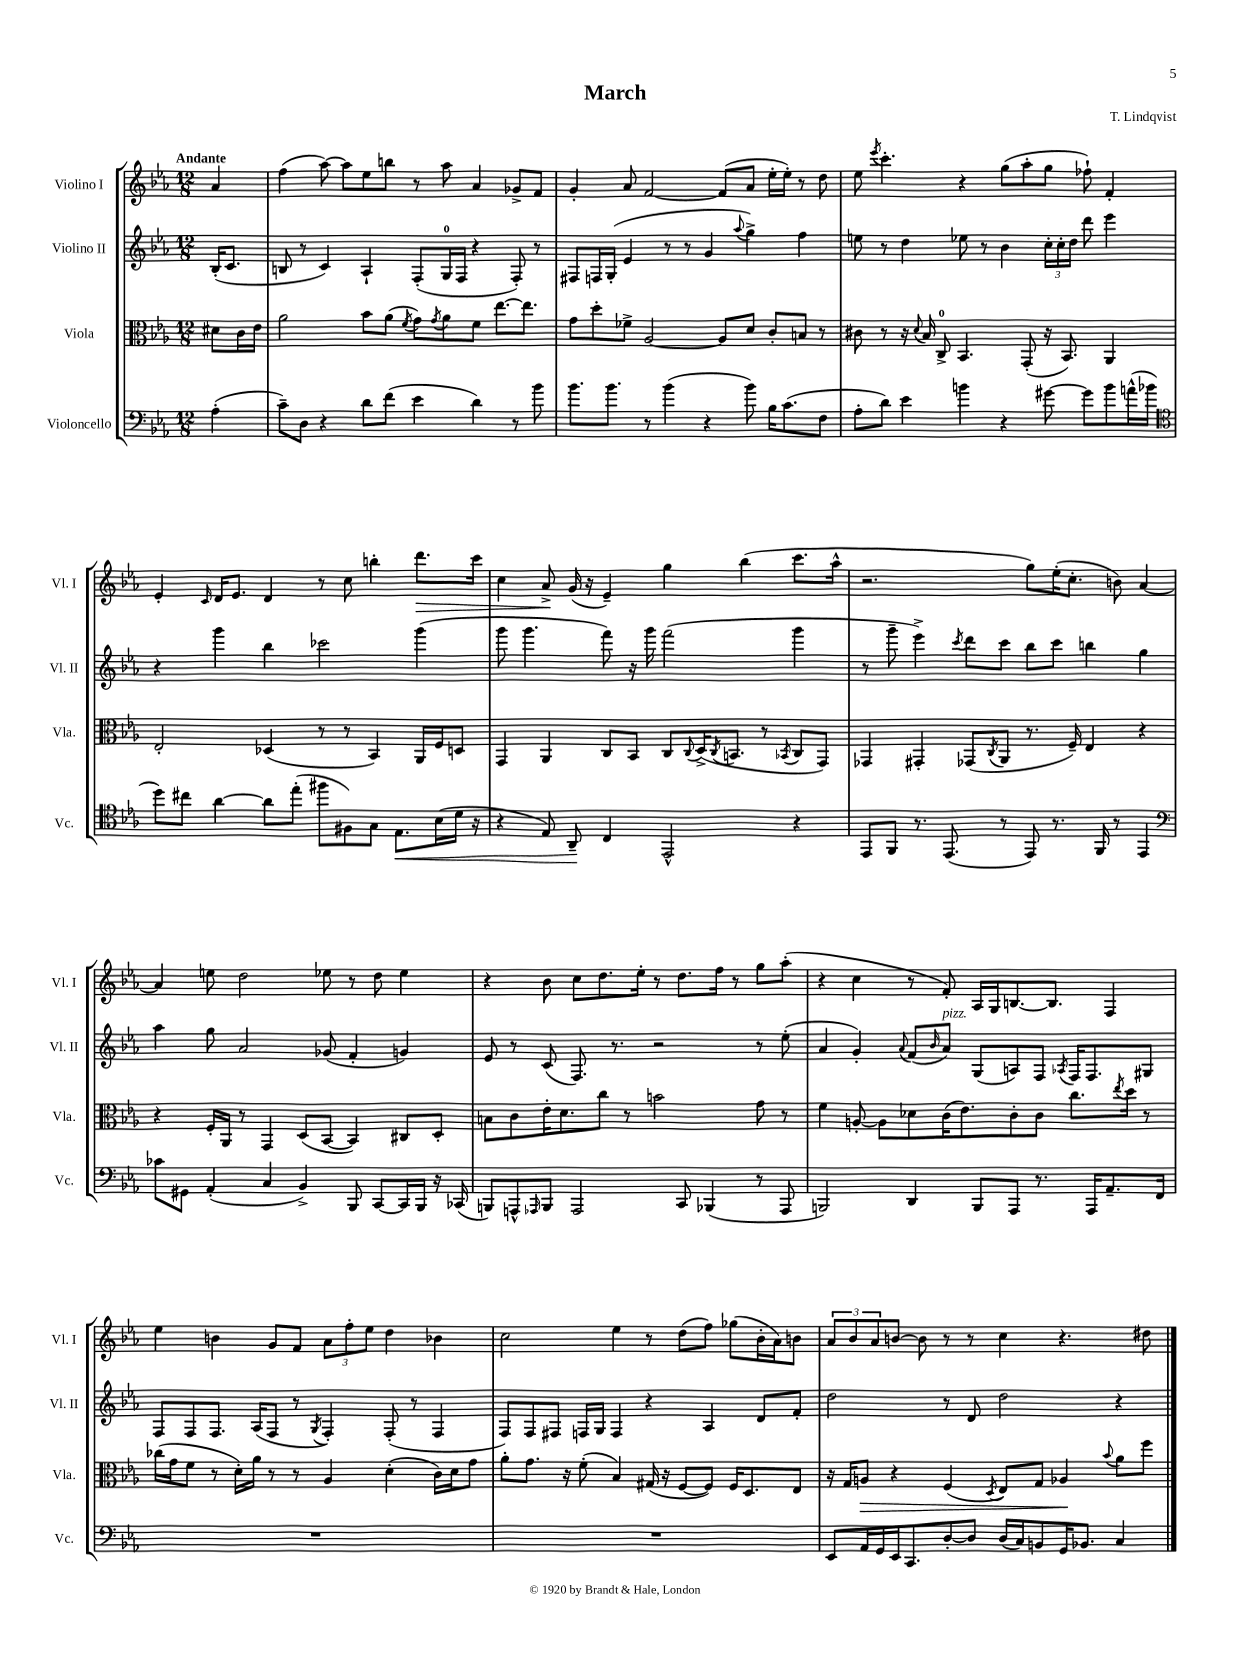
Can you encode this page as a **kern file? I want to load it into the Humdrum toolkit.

**kern	**dynam	**kern	**dynam	**kern	**kern	**dynam
*part4	*part4	*part3	*part3	*part2	*part1	*part1
*staff4	*staff4	*staff3	*staff3	*staff2	*staff1	*staff1
*I"Violoncello	*	*I"Viola	*	*I"Violino II	*I"Violino I	*
*I'Vc.	*	*I'Vla.	*	*I'Vl. II	*I'Vl. I	*
*clefF4	*	*clefC3	*	*clefG2	*clefG2	*
*k[b-e-a-]	*	*k[b-e-a-]	*	*k[b-e-a-]	*k[b-e-a-]	*
*M12/8	*	*M12/8	*	*M12/8	*M12/8	*
=	=	=	=	=	=	=
!	!	!	!	!	!LO:TX:a:B:t=Andante	!
(4A-'\	.	8d#X\L	.	(16B-'/KL	4a-/	.
.	.	.	.	8.c/J	.	.
.	.	16c\L	.	.	.	.
.	.	16e-\JJ	.	.	.	.
=1	=1	=1	=1	=1	=1	=1
8c~\L)	.	2a-\	.	8Bn/	(4ff\	.
8D\J	.	.	.	8r	.	.
4r	.	.	.	4c/)	[8aa-\)	.
.	.	.	.	.	8aa-\L]	.
8d\L	.	8b-\L	.	4A-`/	8ee-\	.
(8f\J	.	(8a-\J	.	.	8bbn\J	.
.	.	8qf/	.	.	.	.
4e-\	.	8g\L)	.	(8F'/L	8r	.
.	.	8qg/	.	.	.	.
.	.	8a-\	.	16G/L	8aa-\	.
.	.	.	.	16F/JJ	.	.
4d\)	.	8f\J	.	4r	4a-/	.
.	.	[8.ee-\L	.	.	.	.
8r	.	.	.	8F'/)	8g-X^/L	.
.	.	8.ee-\J]	.	.	.	.
8b-\	.	.	.	8r	8f/J	.
=2	=2	=2	=2	=2	=2	=2
8.b-\L	.	8g\L	.	8F#X/L	4g'/	.
.	.	8dd'\	.	16Fn/L	.	.
8.b-\J	.	.	.	(16G'/JJ	.	.
.	.	8f-X^\J	.	4e-/	8a-/	.
8r	.	[2A-/	.	.	[2f/	.
(4b-\	.	.	.	8r	.	.
.	.	.	.	8r	.	.
4r	.	.	.	4g/	.	.
.	.	8A-/L]	.	.	(8f/L]	.
.	.	.	.	8qqaa-/	.	.
8b-\)	.	8d/J	.	4gg^\)	8a-/J	.
16B-\KL	.	8c'/L	.	.	16ee-'\LL	.
(8.c\	.	.	.	.	16ee-'\JJ)	.
.	.	8Bn/J	.	4ff\	8r	.
8F\J	.	8r	.	.	8dd\	.
=3	=3	=3	=3	=3	=3	=3
8A-'\L	.	8c#X\	.	8een\	8ee-\	.
.	.	.	.	.	8qeee-/	.
8d\J)	.	8r	.	8r	4.ccc'\	.
4e-\	.	16r	.	4dd\	.	.
.	.	8qqd/	.	.	.	.
.	.	16B-/	.	.	.	.
.	.	8C^/	.	.	.	.
4bn\	.	4.BB-/	.	8ee-X\	4r	.
.	.	.	.	8r	.	.
4r	.	.	.	4b-\	(8gg\L	.
.	.	(8GG'/	.	.	8aa-'\	.
[8g#X\	.	16r	.	24cc'\LL	8gg\J	.
.	.	.	.	24cc'\	.	.
.	.	8.BB-/)	.	.	.	.
.	.	.	.	24dd\JJ	.	.
8g#\L]	.	.	.	8ddd\	8ff-X`\)	.
8b\	.	4AA-/	.	4eee-\	4f'/	.
(16an^^\L	.	.	.	.	.	.
16b-X\JJ	.	.	.	.	.	.
!!LO:LB:g=z
=4	=4	=4	=4	=4	=4	=4
*clefC4	*	*	*	*	*	*
8dd\L)	.	2E-'/	.	4r	4e-'/	.
8cc#X\J	.	.	.	.	.	.
.	.	.	.	.	16qqc/	.
[4a-\	.	.	.	4ggg\	16d/KL	.
.	.	.	.	.	8.e-/J	.
8a-\L]	.	(4D-X/	.	4bb-\	4d/	.
(8ee-'\J	.	.	.	.	.	.
8ff#X\L	.	8r	.	2ccc-X\	8r	.
8F#X\)	.	8r	.	.	8cc\	.
8G\J	.	4BB-/)	.	.	4bbn'\	.
!	!LO:HP:b	!	!	!	!	!
8.E-\L	<	.	.	.	.	.
!	!	!	!	!	!	!LO:HP:b
.	.	16AA-/LL	.	(4ggg\	8.ddd\L	>
(16B-\L	.	16F/J	.	.	.	.
16d\JJ	.	8Dn/J	.	.	.	.
16r	.	.	.	.	16ccc\Jk	.
=5	=5	=5	=5	=5	=5	=5
4r	.	4GG/	.	8ggg\	4cc\	.
.	.	.	.	4.ggg\	.	.
8E-/)	.	4AA-/	.	.	8a-^/	.
8AA-~/	.	.	.	.	(16g/	]
.	.	.	.	.	16r	.
4C/	[	8C/L	.	8fff\)	4e-~/)	.
.	.	8BB-/J	.	16r	.	.
.	.	.	.	16ggg\	.	.
2EE-^^/	.	8C/L	.	(2fff\	4gg\	.
.	.	8qqC/	.	.	.	.
.	.	(16D^/K	.	.	.	.
.	.	8qC/	.	.	.	.
.	.	8.BBn/J	.	.	.	.
.	.	.	.	.	(4bb-\	.
.	.	8r	.	.	.	.
.	.	8qBB-X/	.	.	.	.
4r	.	8C/L	.	4ggg\	8.ccc\L	.
.	.	8GG/J)	.	.	.	.
.	.	.	.	.	16aa-^^\Jk	.
=6	=6	=6	=6	=6	=6	=6
8EE-/L	.	4GG-X/	.	8r	2.r	.
8FF/J	.	.	.	8ggg~\	.	.
8.r	.	4GG#X'/	.	4eee-^\)	.	.
(8.EE-/	.	.	.	.	.	.
.	.	.	.	8qccc/	.	.
.	.	(8GG-X/L	.	8ddd\L	.	.
.	.	8qC/	.	.	.	.
8r	.	8AA-/J	.	8ccc\J	.	.
8EE-/)	.	8.r	.	8bb-\L	8gg\L)	.
8.r	.	.	.	8ccc\J	(16ee-'\K	.
.	.	16F~/)	.	.	8.cc'\J	.
.	.	4E-/	.	4bbn\	.	.
16FF/	.	.	.	.	.	.
8r	.	.	.	.	8bn\)	.
4EE-/	.	4r	.	4gg\	[4a-/	.
!!LO:LB:g=z
=7	=7	=7	=7	=7	=7	=7
*clefF4	*	*	*	*	*	*
8c-X\L	.	4r	.	4aa-\	4a-/]	.
8GG#X\J	.	.	.	.	.	.
(4AA-'/	.	16F'/LL	.	8gg\	8een\	.
.	.	16AA-/JJ	.	.	.	.
.	.	8r	.	2a-/	2dd\	.
4C/	.	4GG/	.	.	.	.
4BB-^/)	.	(8D/L	.	.	.	.
.	.	[8BB-/J	.	(8g-X/	8ee-X\	.
8BBB-/	.	4BB-/])	.	4f'/	8r	.
[8CC/L	.	.	.	.	8dd\	.
16CC/L]	.	8C#X/L	.	4gn/)	4ee-\	.
16BBB-/JJ	.	.	.	.	.	.
16r	.	8D'/J	.	.	.	.
(16CC-X/	.	.	.	.	.	.
=8	=8	=8	=8	=8	=8	=8
8BBBn/L)	.	8Bn\L	.	8e-/	4r	.
8AAAn^^/	.	8c\	.	8r	.	.
16qqAAA-X/	.	.	.	.	.	.
8BBB/J	.	16e-'\K	.	(8c/	8b-\	.
.	.	8.d\	.	.	.	.
2AAA-/	.	.	.	8.F/)	8cc\L	.
.	.	8cc\J	.	.	8.dd\	.
.	.	.	.	8.r	.	.
.	.	8r	.	.	.	.
.	.	.	.	.	16ee-'\Jk	.
.	.	2bn\	.	2r	8r	.
8CC/	.	.	.	.	8.dd\L	.
(4BBB-X/	.	.	.	.	.	.
.	.	.	.	.	16ff\Jk	.
.	.	.	.	.	8r	.
8r	.	8g\	.	8r	8gg\L	.
8AAA-/	.	8r	.	(8ee-'\	(8aa-'\J	.
=9	=9	=9	=9	=9	=9	=9
2BBBn/)	.	4f\	.	4a-/	4r	.
.	.	[8An'/	.	4g'/)	4cc\	.
.	.	8A\L]	.	.	.	.
.	.	.	.	8qqa-/	.	.
4DD/	.	8d-X\	.	(8f/L	8r	.
.	.	.	.	16qqb-/	.	.
!	!	!	!	!LO:TX:a:i:t=pizz.	!	!
.	.	(16c\K	.	8a-/J)	8f'/)	.
.	.	8.e-\)	.	.	.	.
8BBB/L	.	.	.	(8G/L	16A-/LL	.
.	.	.	.	.	16G/J	.
8AAA-/J	.	8c'\	.	8An/)	[8.Bn/	.
8.r	.	8c\J	.	8F/J	.	.
.	.	.	.	.	8.B/J]	.
.	.	.	.	8qA-X/	.	.
.	.	8.cc\L	.	16F/KL	.	.
16AAA-/KL	.	.	.	8.F/	.	.
8.AA-~/	.	.	.	.	4F/	.
.	.	8qee-/	.	.	.	.
.	.	16dd\Jk	.	.	.	.
.	.	8r	.	8G#X/J	.	.
16FF/Jk	.	.	.	.	.	.
!!LO:LB:g=z
=10	=10	=10	=10	=10	=10	=10
1.r	.	(16cc-X\LL	.	8F/L	4ee-\	.
.	.	16g\J	.	.	.	.
.	.	8f\J	.	8F/	.	.
.	.	8r	.	8.F/J	4bn\	.
.	.	16d'\LL)	.	.	.	.
.	.	16a-\JJ	.	(16A-/KL	.	.
.	.	8r	.	8F/J	8g/L	.
.	.	8r	.	8r	8f/J	.
.	.	.	.	8qG/	.	.
.	.	4A-/	.	4F'/)	12a-\L	.
.	.	.	.	.	12ff'\	.
.	.	.	.	.	12ee-\J	.
.	.	(4d'\	.	(8F'/	4dd\	.
.	.	.	.	8r	.	.
.	.	16c\LL)	.	4F/	4b-X\	.
.	.	16d\J	.	.	.	.
.	.	8g\J	.	.	.	.
=11	=11	=11	=11	=11	=11	=11
1.r	.	8a-'\L	.	8F/L)	2cc\	.
.	.	8.g\J	.	8F/	.	.
.	.	.	.	8F#X/J	.	.
.	.	16r	.	.	.	.
.	.	(8f'\	.	16Fn/LL	.	.
.	.	.	.	16G/JJ	.	.
.	.	4B-/)	.	4F/	4ee-\	.
.	.	(16G#X/	.	4r	8r	.
.	.	16r	.	.	.	.
.	.	[8F/L	.	.	(8dd\L	.
.	.	8F/J])	.	4A-/	8ff\J)	.
.	.	16F/KL	.	.	(8gg-X\L	.
.	.	8.D/	.	.	.	.
.	.	.	.	8d/L	16b-'\L	.
.	.	.	.	.	16a-\J)	.
.	.	8E-/J	.	8f'/J	8bn\J	.
=12	=12	=12	=12	=12	=12	=12
8EE-/L	.	16r	.	2dd\	12a-/L	.
.	.	16G/KL	.	.	.	.
.	.	.	.	.	12b-/	.
!	!	!	!LO:HP:b	!	!	!
16AA-/L	.	8An/J	>	.	.	.
.	.	.	.	.	12a-/	.
16GG/	.	.	.	.	.	.
16EE-/J	.	4r	.	.	[8bn/J	.
8.CC/	.	.	.	.	.	.
.	.	.	.	.	8b\]	.
[8D'/	.	(4F/	.	8r	8r	.
8D/J]	.	.	.	8d/	8r	.
.	.	8qD/	.	.	.	.
(16D/LL	.	8E-/L)	.	2dd\	4cc\	.
16C/J)	.	.	.	.	.	.
8BBn/	.	8G/J	.	.	.	.
16GG/K	.	4A-X/	.	.	4.r	.
8.BB-X/J	.	.	.	.	.	.
.	.	8qqb-/	.	.	.	.
4C/	.	8a-\L	]	4r	.	.
.	.	8ff\J	.	.	8dd#X\	.
==	==	==	==	==	==	==
*-	*-	*-	*-	*-	*-	*-
